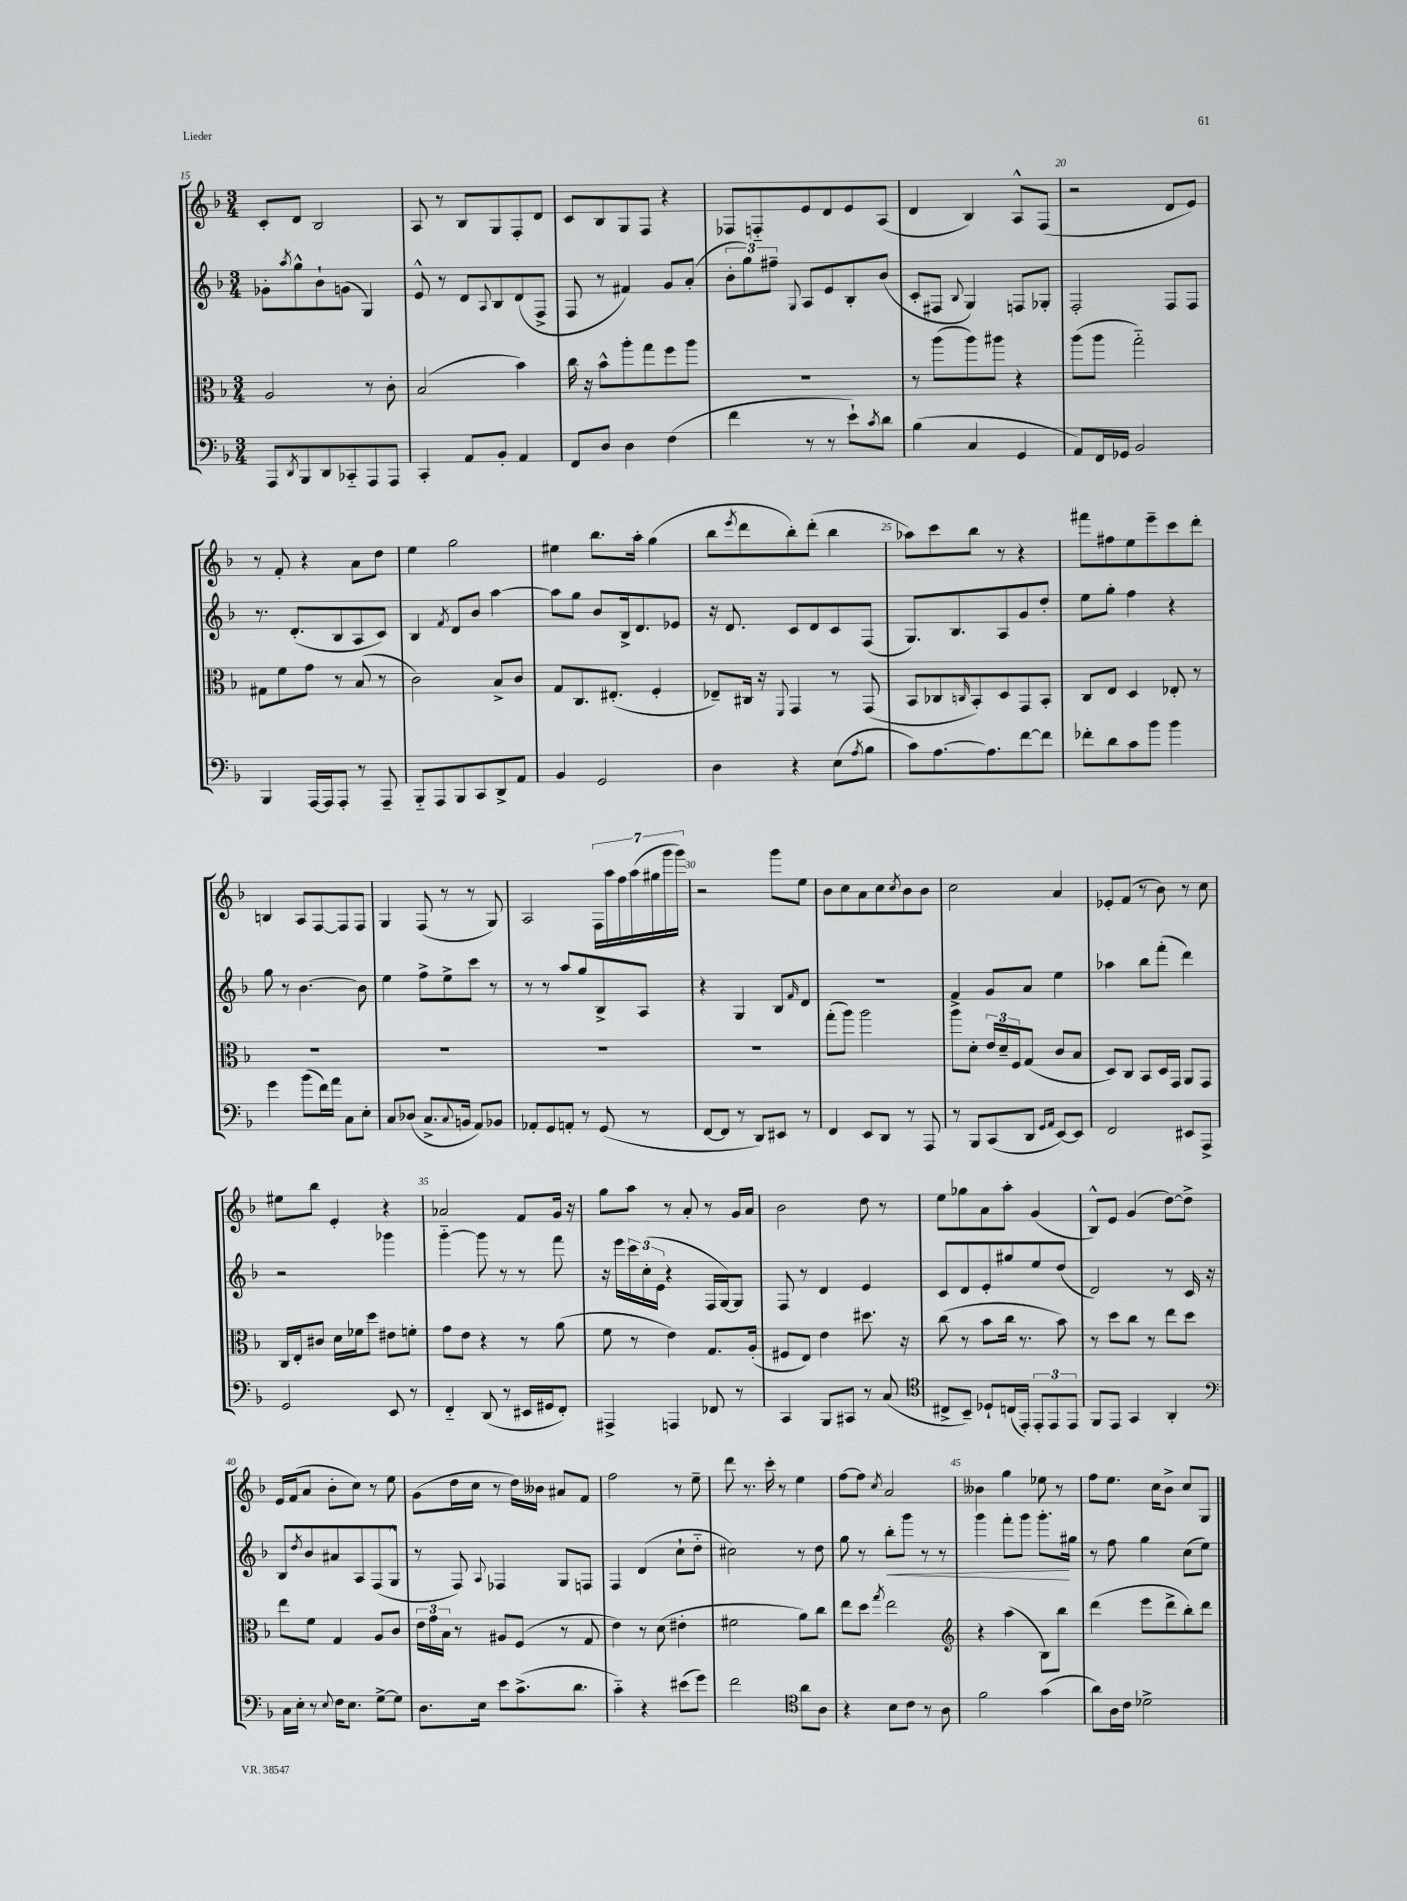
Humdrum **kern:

**kern	**kern	**kern	**kern
*staff4	*staff3	*staff2	*staff1
*clefF4	*clefC3	*clefG2	*clefG2
*k[b-]	*k[b-]	*k[b-]	*k[b-]
*M3/4	*M3/4	*M3/4	*M3/4
8AAA	2A	8g-'	8c'
8qDD	.	8qaa	.
8BBB-	.	8gg^^	8d
8DD	.	8b-`	2B-
8CC-'~	.	(8g	.
8AAA	8r	4G)	.
8AAA	8c'	.	.
=	=	=	=
4CC'	(2B-	8e^^	8A
.	.	8r	8r
8AA	.	8d	8B-
.	.	8qqA	.
8BB-'	.	8B-	8G
4AA	4b-)	(8d	8F'
.	.	8F^	8d
=	=	=	=
8FF	16cc	8F	8c
.	16r	.	.
8D	8b-^^	8r	8B-
4D	8aa'	4f#)	8G
.	8gg	.	8F
(4F	8ff	8g	4r
.	8aa	(8a'	.
=	=	=	=
4f	2.r	12b-'	8F-
.	.	12gg)	.
.	.	.	8F'~
.	.	12ff#~	.
.	.	8qqG	.
8r	.	8A	8e
8r	.	8e	8d
8e`)	.	8B-'	8e
8qc	.	.	.
8d	.	(8b-	(8A
=	=	=	=
(4B-	8r	8c'	4d
.	(8aa	8F#	.
.	.	8qqB-	.
4C	8aa)	4G)	4B-)
.	8aa#	.	.
4GG	4r	8F	8A^^
.	.	8G-'	(8F
=	=	=	=
8AA)	(8aa	2F'	2r
16FF	8aa	.	.
16GG-	.	.	.
2BB-	2gg'~)	.	.
.	.	8F	8d
.	.	8F	8e)
=	=	=	=
4BBB-	8G#	8.r	8r
.	8f	.	8f'
.	.	(8.d'	.
[16AAA	8g	.	4r
16AAA]	.	.	.
8AAA'	8r	8B-	.
8r	(8B-	8A	8a
8AAA~	8r	8c)	8dd
=	=	=	=
8BBB-'~	2c)	4B-	4ee
8AAA	.	.	.
.	.	8qf	.
8BBB-	.	8d	2gg
8CC	.	8b-	.
8DD^	8B-^	[4aa	.
8AA	8c	.	.
=	=	=	=
4BB-	8G	8aa]	4ee#
.	8.C	8gg	.
2GG	.	8b-	8.bb-
.	(8.E#'	.	.
.	.	16B-^	.
.	.	8.d	16aa'
.	4F'	.	(4gg
.	.	8e-	.
=	=	=	=
4D	8E-~)	16r	8bb-
.	.	8.d	.
.	.	.	8qeee
.	16C#	.	8ddd
.	16r	.	.
.	8qqFF	.	.
4r	4GG	8c	8bb-')
.	.	8d	(8ddd'
(8E	8r	8c	4bb-
8qA	.	.	.
8B-	(8GG	(8F	.
=	=	=	=
8c)	8BB-	8.G)	8aa-)
[8.A	8C-	.	8ccc
.	.	8.B-	.
.	16qqC	.	.
.	8BB-')	.	8bb-
8.A]	.	.	.
.	8D	8A	8r
[8f	8GG	8g	4r
8f]	8BB-'	8dd'	.
=	=	=	=
8f-'	8C	8ee	8fff#
8d	8E	8gg'	8ff#
8c	4D	4ff	8ee
8b-	.	.	8eee~
4b-	8E-'	4r	8ccc
.	8r	.	8ddd'
=	=	=	=
4g	2.r	8gg	4B
.	.	8r	.
(8b-	.	[4.b-	8A
16f)	.	.	[8F
16a	.	.	.
8C	.	.	8F]
8E'	.	8b-]	8F
=	=	=	=
8C	2.r	4ee	4G
(8D-	.	.	.
8.C^	.	8ff^	(8F
.	.	8ee^	8r
8qqC	.	.	.
16BB	.	.	.
8AA)	.	8ccc	8r
8BB-	.	8r	8G)
=	=	=	=
8AA-'	2.r	8r	2A
8GG	.	8r	.
8AA'	.	8aa	.
8r	.	8gg	.
(8GG	.	8B-^	28F
.	.	.	28aa
.	.	.	28ff
.	.	.	(28aa
8r	.	8A	.
.	.	.	28gg#
.	.	.	28ggg
.	.	.	28ggg)
=	=	=	=
[8FF	2.r	4r	2r
8FF]	.	.	.
8r	.	4G	.
8DD)	.	.	.
8EE#	.	8B-	8ggg
.	.	16qqf	.
8r	.	8d	8ee
=	=	=	=
4FF	(8gg'	2.r	8b-
.	8aa)	.	8cc
8EE	2aa	.	8a
8DD	.	.	8cc
.	.	.	8qcc
8r	.	.	8b-
8AAA	.	.	8b-
=	=	=	=
8r	8aa^	4f	2cc
8BBB-	8d'	.	.
(8CC	24e	8g	.
.	24d~	.	.
.	24F	.	.
8DD	(8G	8a	.
16qqGG	.	.	.
16qqAA	.	.	.
[8EE)	8c	4ee	4a
8EE]	8B-	.	.
=	=	=	=
2FF	8D)	4aa-	8e-'
.	8C	.	(8f
.	8BB-	8bb-	8r
.	16D	(8fff'	8b-)
.	16GG	.	.
8EE#	8AA	4ddd)	8r
8AAA^	8GG	.	8cc
=	=	=	=
2GG	16C	2r	8ee#
.	16E'	.	.
.	8c#	.	8bb-
.	16d	.	4e'
.	16f-	.	.
.	8dd	.	.
8EE	8e#	4ggg-	4r
8r	8f'	.	.
=	=	=	=
4FF'~	8g	[4ggg'~	2a-
.	8e	.	.
(8DD	4r	8ggg]	.
8r	.	8r	.
16EE#	8r	8r	8f
16GG#	.	.	.
8FF')	(8a	8fff	16g
.	.	.	16r
=	=	=	=
4AAA#^	8f	16r	8gg
.	.	16eee	.
.	8r	24ccc	8aa
.	.	(24cc'	.
.	.	24e	.
4AAA	4e)	4r	8r
.	.	.	8a'
8FF-	8.G	16F	8r
.	.	[16G)	.
8r	.	8G]	16g
.	(16A'	.	16a
=	=	=	=
4CC	8F#	8F	2b-
.	8E)	8r	.
8BBB-	4e	4d	.
8CC#	.	.	.
8r	8.dd#	4e	8dd
(8C	.	.	8r
.	16r	.	.
=	=	=	=
*clefC4	*	*	*
8C#^	(8cc	8c	8ee
8BB-~)	8r	8d	8gg-
8D-`	8b-	8e'	8a
(16C	16cc	8gg#	8aa'
16EE')	8.r	.	.
12EE'	.	8ee	(4g
12EE	.	.	.
.	8b-)	(8dd	.
12EE	.	.	.
=	=	=	=
8FF	8r	2d)	8B-^^)
8EE	8dd	.	8e
4GG	8cc	.	(4g
.	8r	.	.
4AA'	8ee	8r	[8dd)
.	8dd	16c	8dd^]
.	.	16r	.
=	=	=	=
*clefF4	*	*	*
16C	8ee	8B-	16e
16E'	.	.	(16f
.	.	8qdd	.
8r	8f	8b-	8a
8qqE	.	.	.
16F	4G	8a#	8b-'
8.E	.	.	.
.	.	8A	8cc)
[8G^	8A	(8F	8r
8G]	8c	8G^^	8ee
=	=	=	=
8.D	24e	8r	(8g
.	24g	.	.
.	24B-	.	.
.	8r	8F)	16dd
16E	.	.	16cc
.	.	8qqA	.
8e	8A#	4F-	8r
(8.c^	(8F	.	16dd)
.	.	.	16b--
.	8r	8G	8a#
8.d	.	.	.
.	8G	8F	8f
=	=	=	=
4c'~)	4e)	4F	2ff
4r	8r	(4d	.
.	(8d	.	.
(8e#	4e#'	8cc`	8r
8g)	.	8dd'~	8ee~
=	=	=	=
2f	2f#	2cc#)	8ddd
.	.	.	8.r
.	.	.	16ccc'
.	.	.	8r
*clefC4	*	*	*
8a	8a)	8r	4ee
8A	8cc	8dd	.
=	=	=	=
4r	8ee	8gg	[8ff
.	8dd	8r	8ff]
.	8qgg	.	8qcc
8B-	2ee	8bb-'	2a
8c	.	8ggg	.
8r	.	8r	.
8A	.	8r	.
=	=	=	=
*	*clefG2	*	*
2f	4r	4ggg	4b--
.	(4aa	8fff'	4gg
.	.	8ggg	.
(4g	8B-)	8.ggg'	8ee-
.	8bb-	.	8r
.	.	16gg#	.
=	=	=	=
8a)	(4ddd	8r	8ff
16A	.	8ff	8.ee
16c	.	.	.
2d-^	8eee	4gg	.
.	.	.	16cc
.	8ddd^	.	8b-^
.	8bb-')	(8cc	8cc
.	8ddd	8ee)	8G
==	==	==	==
*-	*-	*-	*-
